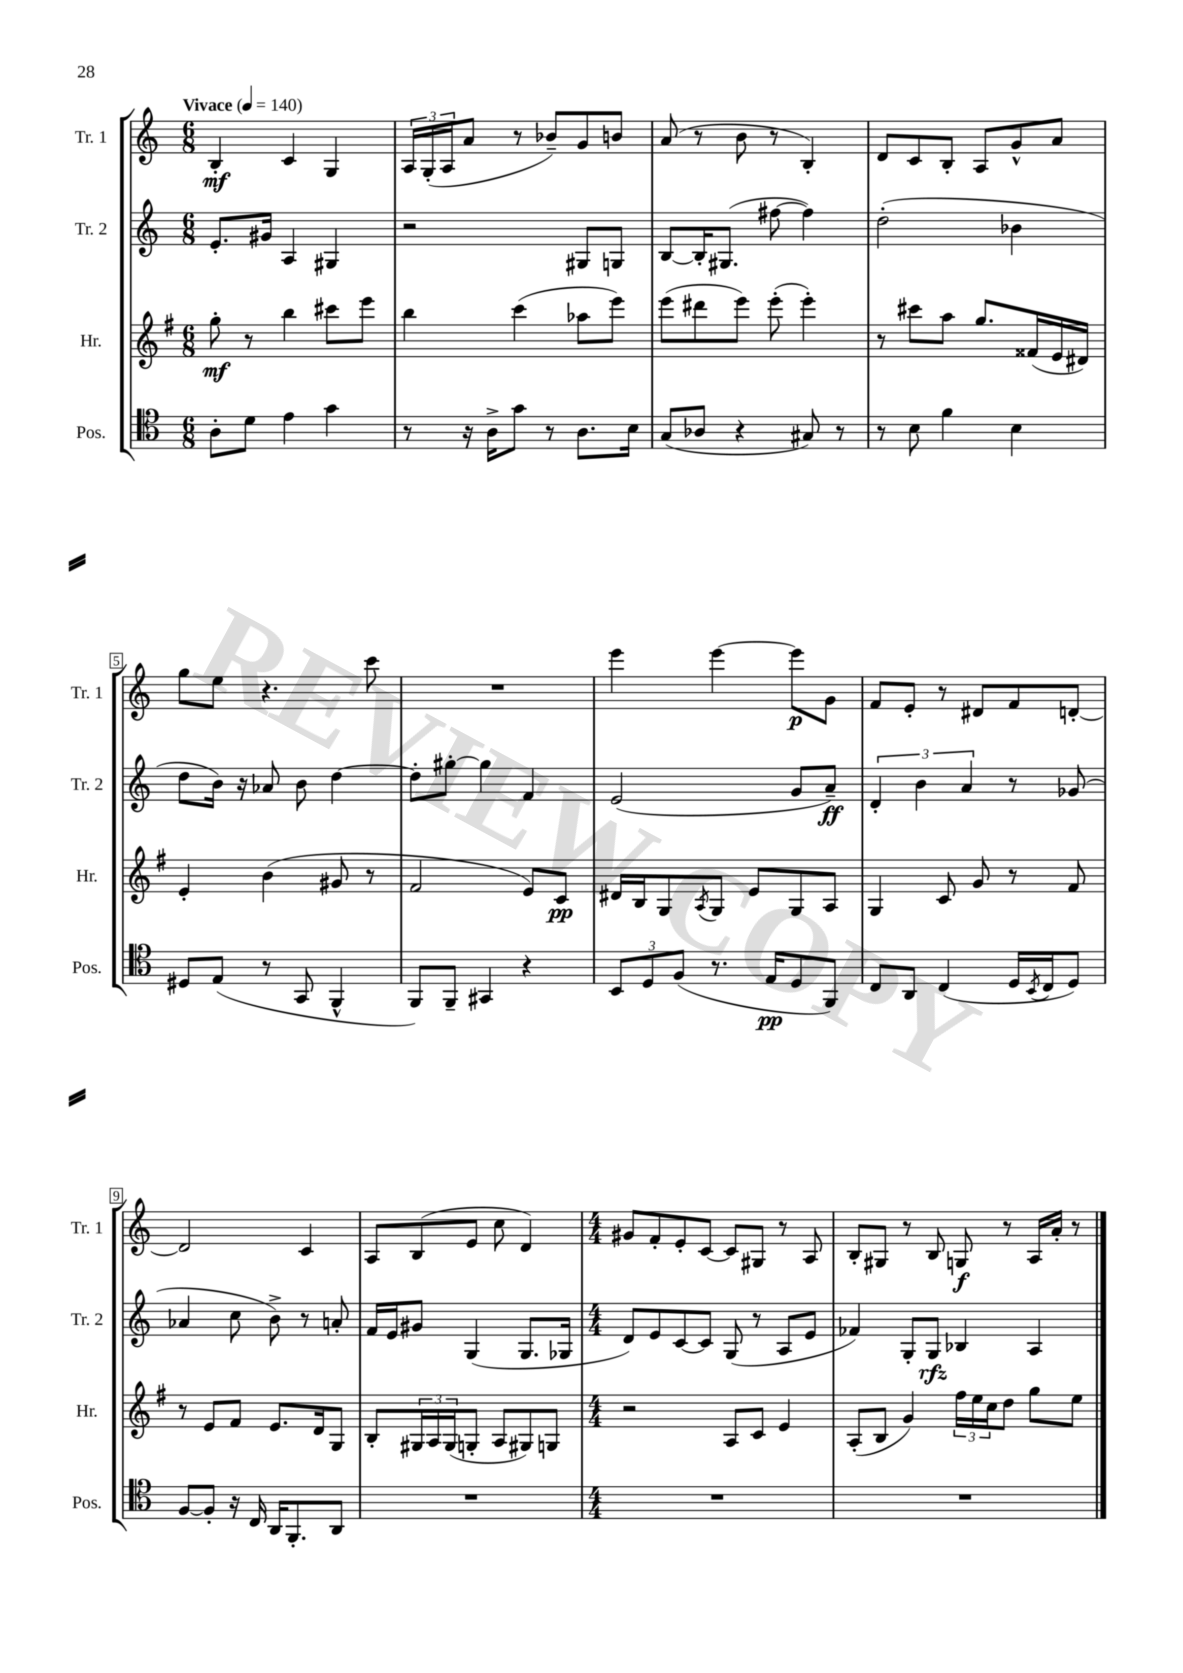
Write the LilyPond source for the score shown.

<<
\new StaffGroup <<
\new Staff = "s0" \with { instrumentName = "Tr. 1" shortInstrumentName = "Tr. 1" } {
    \clef treble \key c \major \numericTimeSignature \time 6/8 \tempo "Vivace" 4 = 140
    b4-.\mf c'4 g4 |
    \tuplet 3/2 { a16 g16-.( a16 } a'8 r8 bes'8--) g'8 b'8 |
    a'8( r8 b'8 r8 b4-.) |
    d'8 c'8 b8-. a8 g'8-^ a'8 |
    g''8 e''8 r4. c'''8 |
    R2. |
    e'''4 e'''4~ e'''8\p g'8 |
    f'8 e'8-. r8 dis'8 f'8 d'8~-. |
    d'2 c'4 |
    a8 b8( e'8 c''8 d'4) |
    \numericTimeSignature \time 4/4 gis'8 f'8-. e'8-. c'8~ c'8 gis8 r8 a8 |
    b8-. gis8 r8 b8 g8\f r8 a16 a'16-. r8 \bar "|." |
}
\new Staff = "s1" \with { instrumentName = "Tr. 2" shortInstrumentName = "Tr. 2" } {
    \clef treble \key c \major \numericTimeSignature \time 6/8
    e'8.-. gis'16 a4 gis4 |
    r2 gis8 g8 |
    b8~ b16-. gis8.( fis''8~ fis''4) |
    d''2-.( bes'4 |
    d''8 b'16) r16 aes'8 b'8 d''4~ |
    d''8-. gis''8~-. gis''4 f'4 |
    e'2( g'8 a'8--\ff) |
    \tuplet 3/2 { d'4-. b'4 a'4 } r8 ges'8( |
    aes'4 c''8 b'8->) r8 a'8-. |
    f'16 e'16 gis'8 g4( g8. ges16 |
    \numericTimeSignature \time 4/4 d'8) e'8 c'8~ c'8 g8( r8 a8 e'8 |
    fes'4) g8-. g8\rfz bes4 a4 \bar "|." |
}
\new Staff = "s2" \with { instrumentName = "Hr." shortInstrumentName = "Hr." } {
    \clef treble \key g \major \numericTimeSignature \time 6/8
    g''8-.\mf r8 b''4 cis'''8 e'''8 |
    b''4 c'''4( aes''8 e'''8) |
    e'''8( dis'''8 e'''8) e'''8-.( e'''4-.) |
    r8 cis'''8 a''8 g''8. fisis'16( e'16 dis'16) |
    e'4-. b'4( gis'8 r8 |
    fis'2 e'8) c'8\pp |
    dis'16 b16 g8 \acciaccatura { a8 } g8 e'8 g8 a8 |
    g4 c'8 g'8 r8 fis'8 |
    r8 e'8 fis'8 e'8. d'16 g8 |
    b8-. \tuplet 3/2 { gis16 a16 gis16( } g8-. a8 gis8) g8 |
    \numericTimeSignature \time 4/4 r2 a8 c'8 e'4 |
    a8-.( b8 g'4) \tuplet 3/2 { fis''16 e''16 c''16 } d''8 g''8 e''8 \bar "|." |
}
\new Staff = "s3" \with { instrumentName = "Pos." shortInstrumentName = "Pos." } {
    \clef tenor \key c \major \numericTimeSignature \time 6/8
    a8-. d'8 e'4 g'4 |
    r8 r16 a16-> g'8 r8 a8. b16 |
    g8( aes8 r4 gis8) r8 |
    r8 b8 f'4 b4 |
    dis8 e8( r8 g,8 f,4-^ |
    f,8) f,8-- gis,4 r4 |
    \tuplet 3/2 { b,8 d8 f8( } r8. e16\pp d8 f,8) |
    c8 a,8 c4( d16 \acciaccatura { b,8 } c16 d8) |
    f8~ f8-. r16 c16 a,16 f,8.-. a,8 |
    R2. |
    \numericTimeSignature \time 4/4 R1 |
    R1 \bar "|." |
}
>>
>>
\layout { \context { \Score \override BarNumber.stencil = #(make-stencil-boxer 0.1 0.3 ly:text-interface::print) } }
